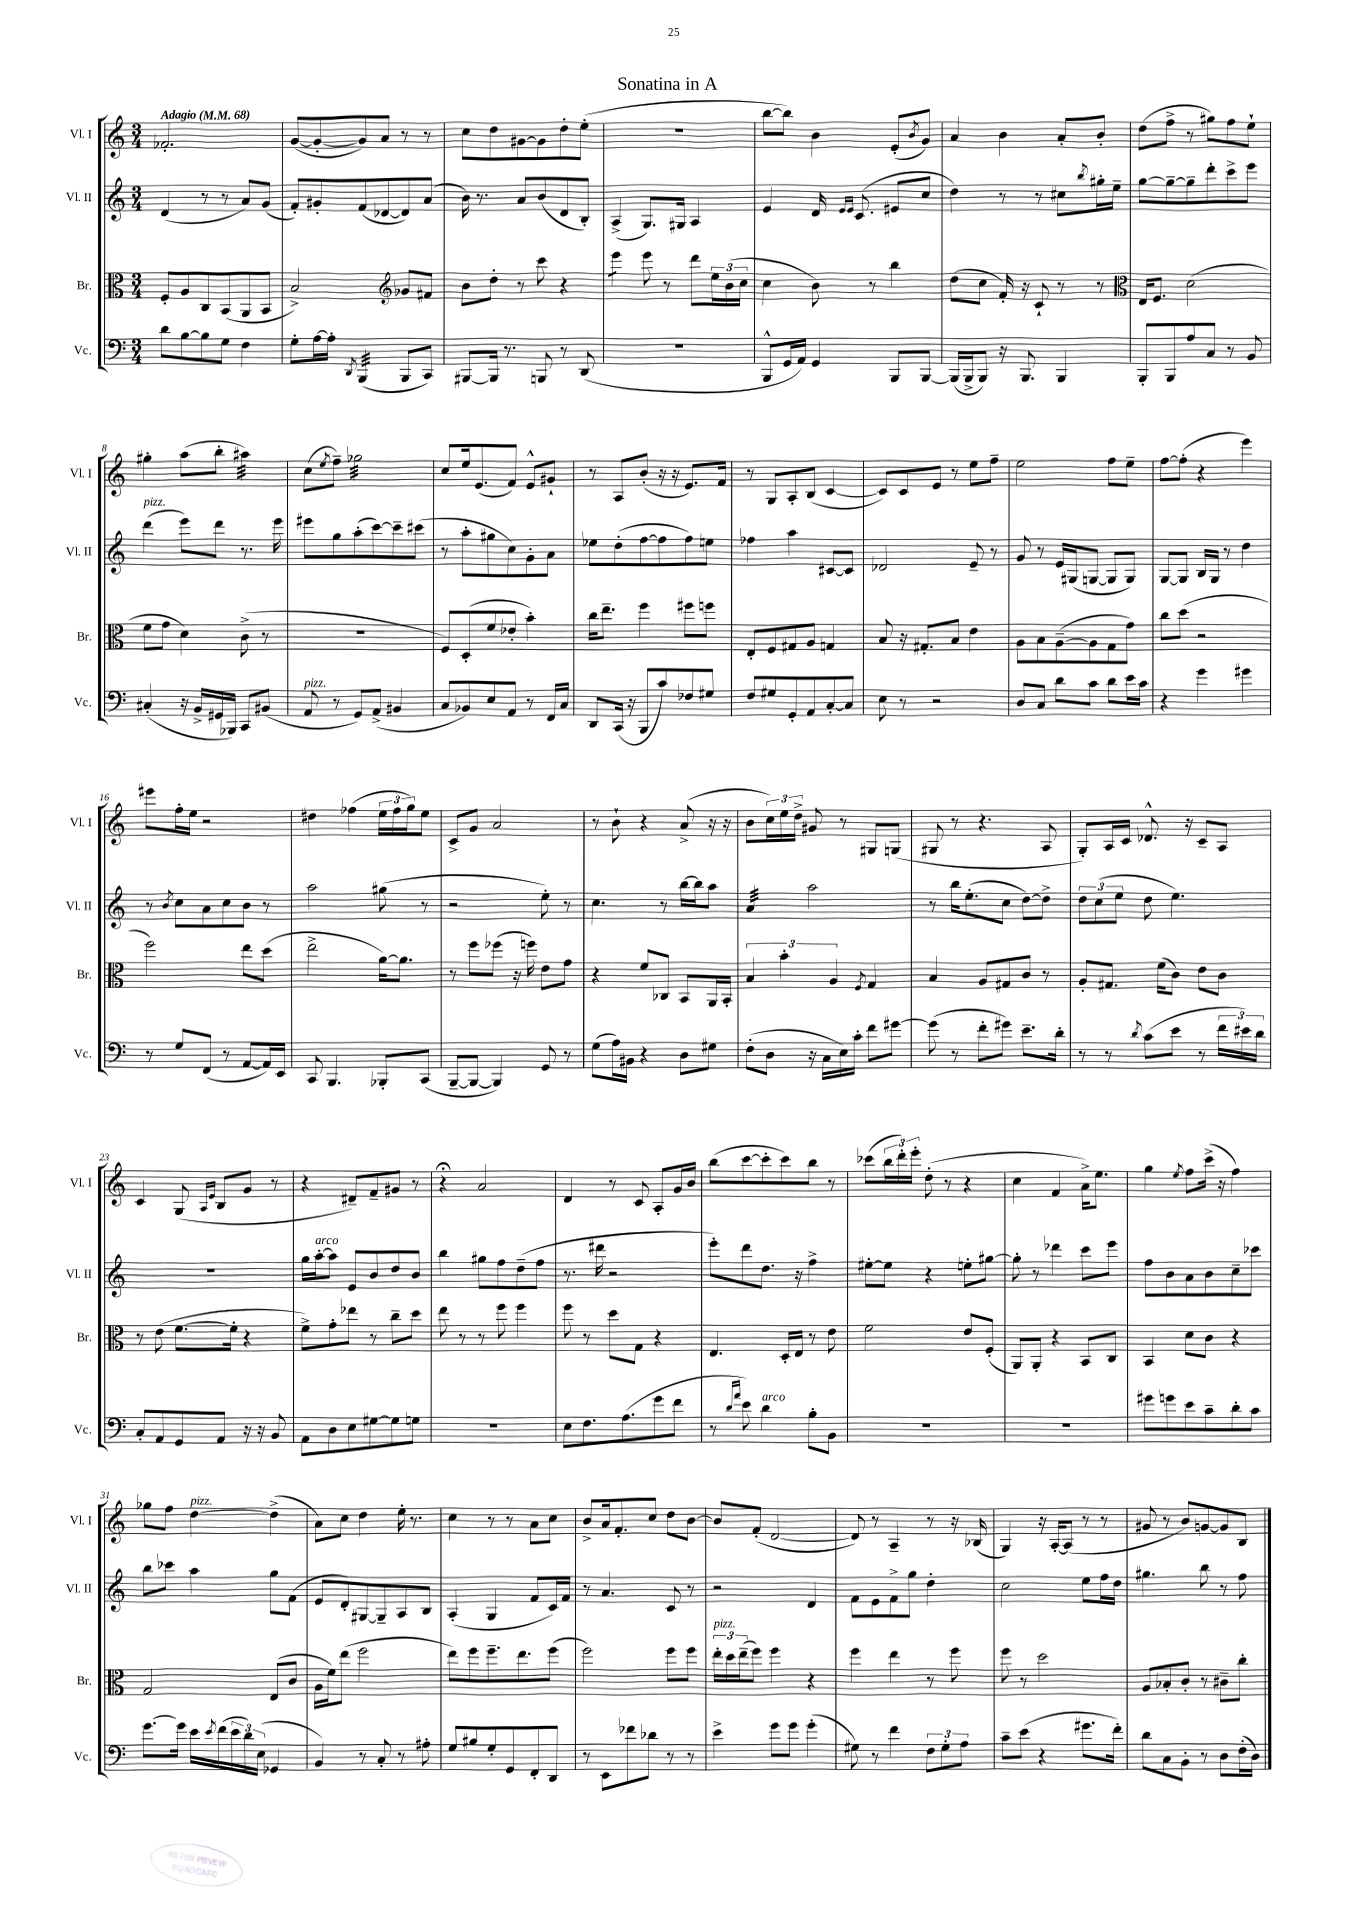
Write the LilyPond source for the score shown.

\header { title = "Sonatina in A" }
<<
\new StaffGroup <<
\new Staff = "s0" \with { instrumentName = "Vl. I" shortInstrumentName = "Vl. I" } {
    \clef treble \key c \major \numericTimeSignature \time 3/4 \tempo "Adagio" 4 = 68
    fes'2.-. |
    g'8~( g'8~-. g'8) a'8 r8 r8 |
    c''8 d''8 gis'8~ gis'8 d''8-. e''8-.( |
    R2. |
    b''8~ b''8) b'4 e'8-.( \acciaccatura { b'8 } g'8) |
    a'4 b'4 a'8-. b'8-. |
    d''8( f''8-> r8 gis''8) f''8 e''8-! |
    gis''4-. a''8( b''8-. ais''4:32) |
    c''8( \acciaccatura { e''8 } f''8--) ges''2:32 |
    c''8 e''16 e'8.( f'8) e'8-^ gis'8-! |
    r8 a8 b'8-.( r16 r16 e'8.) f'16 |
    r8 g8 a8-. b8( c'4~ |
    c'8) c'8 e'8 r8 e''8 f''8-- |
    e''2 f''8 e''8-- |
    f''8~ f''8-.( r4 e'''4) |
    eis'''8 f''16-. e''16 r2 |
    dis''4 fes''4( \tuplet 3/2 { e''16 fes''16 g''16) } e''8 |
    c'8-> g'8 a'2 |
    r8 b'8-! r4 a'8->( r16 r16 |
    b'8 \tuplet 3/2 { c''16) e''16 d''16-> } gis'8 r8 gis8 g8( |
    gis8 r8 r4. a8 |
    g8-.) a16 c'16 des'8.-^ r16 c'8-- a8 |
    c'4 g8( \grace { a16 e'16 } b8 g'8 r8 |
    r4 dis'8--) f'8-- gis'8 r8 |
    r4\fermata a'2 |
    d'4 r8 c'8 a8-. g'16 b'16 |
    b''8( c'''8~ c'''8-. c'''8) b''8 r8 |
    ces'''8( \tuplet 3/2 { b''16 d'''16-.) e'''16-. } d''8-.( r8 r4 |
    c''4 f'4 a'16->) e''8. |
    g''4 \acciaccatura { e''8 } f''8 c'''16->( r16 f''4) |
    ges''8 f''8 d''4~^\markup { \italic "pizz." } d''4->( |
    a'8) c''8 d''4 e''16-. r8. |
    c''4 r8 r8 a'8 c''8 |
    b'8-> a'16 f'8.-. c''8 d''8 b'8~ |
    b'8 f'8-.( d'2~ |
    d'8) r8 a4-- r8 r16 bes16( |
    g4) r16 a16~-. a8( r8 r8 |
    gis'8 r8 b'8) g'8~ g'8 b8 \bar "|." |
}
\new Staff = "s1" \with { instrumentName = "Vl. II" shortInstrumentName = "Vl. II" } {
    \clef treble \key c \major \numericTimeSignature \time 3/4
    d'4( r8 r8 a'8) g'8( |
    f'8-.) gis'8-. f'8( des'8~ des'8) a'8( |
    b'16) r8. a'8 b'8( d'8 b8-.) |
    a4->( g8.) gis16 a4 |
    e'4 d'16 \grace { e'16 e'16 } c'8.( eis'8 c''8 |
    d''4) r8 r8 cis''8 \acciaccatura { b''8 } gis''16-. e''16-- |
    g''8~ g''8~-- g''8-- d'''8-. c'''8-> e'''8 |
    d'''4^\markup { \italic "pizz." }( e'''8) d'''8 r8. e'''16 |
    eis'''8 g''8 a''8-.( c'''8~) c'''8-- cis'''8( |
    r8 a''8-. gis''8 c''8) g'8-. a'8 |
    ees''8 d''8-.( f''8~ f''8 f''8) e''8 |
    fes''4 a''4 cis'8~ cis'8 |
    des'2 e'8-- r8 |
    g'8 r8 e'16 gis16( g8~ g8 g8) |
    g8~ g8 b16 g16 r8 d''4 |
    r8 \acciaccatura { b'8 } c''8 a'8 c''8 b'8 r8 |
    a''2 gis''8( r8 |
    r2 e''8-.) r8 |
    c''4. r8 b''16~ b''16 a''8 |
    a'4:32 a''2 |
    r8 b''16 e''8.-.( c''8 d''8~) d''8-> |
    \tuplet 3/2 { d''8 c''8( e''8 } d''8 e''4.) |
    R2. |
    g''16 a''16~-.^\markup { \italic "arco" } a''8 e'8 b'8 d''8 b'8 |
    b''4 gis''8 f''8 d''8--( f''8 |
    r8. dis'''16 r2 |
    e'''8-.) d'''8 d''8. r16 f''4-> |
    eis''8~-. eis''8 r4 e''8-. gis''8~ |
    gis''8-. r8 des'''4 c'''8 e'''8 |
    f''8 b'8 a'8 b'8 c''8-- ces'''8 |
    b''8 ces'''8 a''4 g''8 f'8( |
    e'8 d'8-.) gis8~ gis8-- a8 b8 |
    a4-.( g4 f'8 c'16) f'16 |
    r8 a'4. c'8 r8 |
    r2 d'4 |
    f'8 e'8 f'8-> g''8 d''4-. |
    c''2 e''8 f''16 d''16 |
    gis''4. b''8 r8 f''8 \bar "|." |
}
\new Staff = "s2" \with { instrumentName = "Br." shortInstrumentName = "Br." } {
    \clef alto \key c \major \numericTimeSignature \time 3/4
    f8-. a8 c8 b,8( a,8 b,8 |
    b2->) \clef treble ges'8 fis'8 |
    b'8 d''8-. r8 c'''8 r4 |
    e'''4:8 e'''8 r8 d'''8 \tuplet 3/2 { e''16 b'16( c''16 } |
    c''4 b'8) r8 b''4 |
    d''8( c''8 f'16-.) r16 c'8-! r8 r8 |
    \clef alto e16 f8. d'2( |
    f'8 g'8 d'4) c'8->( r8 |
    R2. |
    f8) d8-.( f'8 ees'8-. b'4-.) |
    c''16 e''8.-- f''4 fis''8 f''8 |
    e8-. f8 gis8 a8 g4 |
    b8 r16 gis8.-. b8 e'4 |
    a8 b8 a8~--( a8 g8 g'8) |
    c''8 d''8( r2 |
    f''2) e''8 d''8( |
    e''2-> a'16~) a'8. |
    r8 f''8 fes''8( r16 f''16) e'8 g'8 |
    r4 f'8 ces8 b,8 a,16 b,16-. |
    \tuplet 3/2 { b4 b'4-. a4 } \acciaccatura { f8 } g4 |
    b4 a8 gis8 c'8 r8 |
    a8-. gis8. f'16( c'8) e'8 c'8 |
    r8 e'8( f'8.~ f'16-. r4 |
    f'8->) g'8-. ees''8 r8 c''8-- d''8 |
    e''8 r8 r8 f''8 f''4 |
    f''8 r8 d''8 g8 r4 |
    e4. d16-. e16 r8 e'8 |
    f'2 e'8 f8-.( |
    a,8) a,8-. r4 b,8 c8 |
    b,4 d'8 c'8 r4 |
    g2 e8( c'8 |
    a16 f'16) e''8( f''2 |
    e''8) f''8 f''8.-- e''8. f''8( |
    f''2) f''8 f''8 |
    \tuplet 3/2 { e''16-.^\markup { \italic "pizz." } d''16 e''16--( } f''8) f''4 r4 |
    f''4 e''4 r8 f''8 |
    f''8 r8 d''2 |
    a8 bes8-. c'8-. r8 cis'8-- c''8-. \bar "|." |
}
\new Staff = "s3" \with { instrumentName = "Vc." shortInstrumentName = "Vc." } {
    \clef bass \key c \major \numericTimeSignature \time 3/4
    d'8 b8~ b8 g8 f4 |
    g8-. a16~ a16-. \acciaccatura { d,8 } b,,4:32( b,,8 c,8) |
    bis,,8~ bis,,16 r8. b,,8 r8 d,8( |
    R2. |
    b,,8-^ g,16 a,16) g,4 b,,8 b,,8~ |
    b,,16( b,,16-> b,,8) r16 b,,8. b,,4 |
    b,,8-. b,,8 a8 c8 r8 b,8 |
    cis4-.( r16 b,16-> gis,16 bes,,16) c,8 bis,8( |
    a,8^\markup { \italic "pizz." } r8 g,8) a,8->( bis,4 |
    c8 bes,8) e8 a,8 r8 f,16 c16 |
    d,8 c,16( r16 b,,8 c'8) fes8 gis8 |
    f8 gis8 g,8-. a,8 c8~-. c8 |
    e8 r8 r2 |
    d8 c8 d'8 c'8 d'8 e'16 c'16 |
    r4 g'4 gis'4 |
    r8 g8 f,8( r8 a,8~ a,16) e,16 |
    c,8 b,,4. bes,,8-. c,8( |
    b,,8~-- b,,8~ b,,4) g,8 r8 |
    g8( a16) bis,16 r4 d8 gis8 |
    f8-.( d8 r16 c16 e16) c'16-. f'8 gis'8~ |
    gis'8( r8 f'8-. gis'8) e'8.-- d'16-. |
    r8 r8 \acciaccatura { d'8 } c'8( e'8 r8 \tuplet 3/2 { f'16 eis'16) d'16 } |
    c8-. a,8 g,8 a,8 r16 r16 b,8 |
    a,8 d8 e8 gis8~ gis8 g8 |
    R2. |
    e8 f8. a8.( g'8 f'8 |
    r8 \grace { d'16 a'16 } e'8) d'4^\markup { \italic "arco" } b8-. b,8 |
    R2. |
    R2. |
    gis'8 g'8 e'8 c'8-- d'8-. c'8 |
    g'8.~ g'16 e'16 \acciaccatura { e'8 } f'16( \tuplet 3/2 { e'16 d'16) e16( } ges,4 |
    b,4) r8 c8-. r8 ais8-. |
    g8 bis8 g8-. g,8 f,8-. d,8 |
    r8 e,8 fes'8 des'8 r8 r8 |
    e'4-> g'8 g'8 g'4-.( |
    gis8) r8 f'4 \tuplet 3/2 { f8 gis8-. a8 } |
    c'8-- e'8( r4 gis'8. f'16-.) |
    d'8 c8 b,8-. r8 d8 f16-.( d16) \bar "|." |
}
>>
>>
